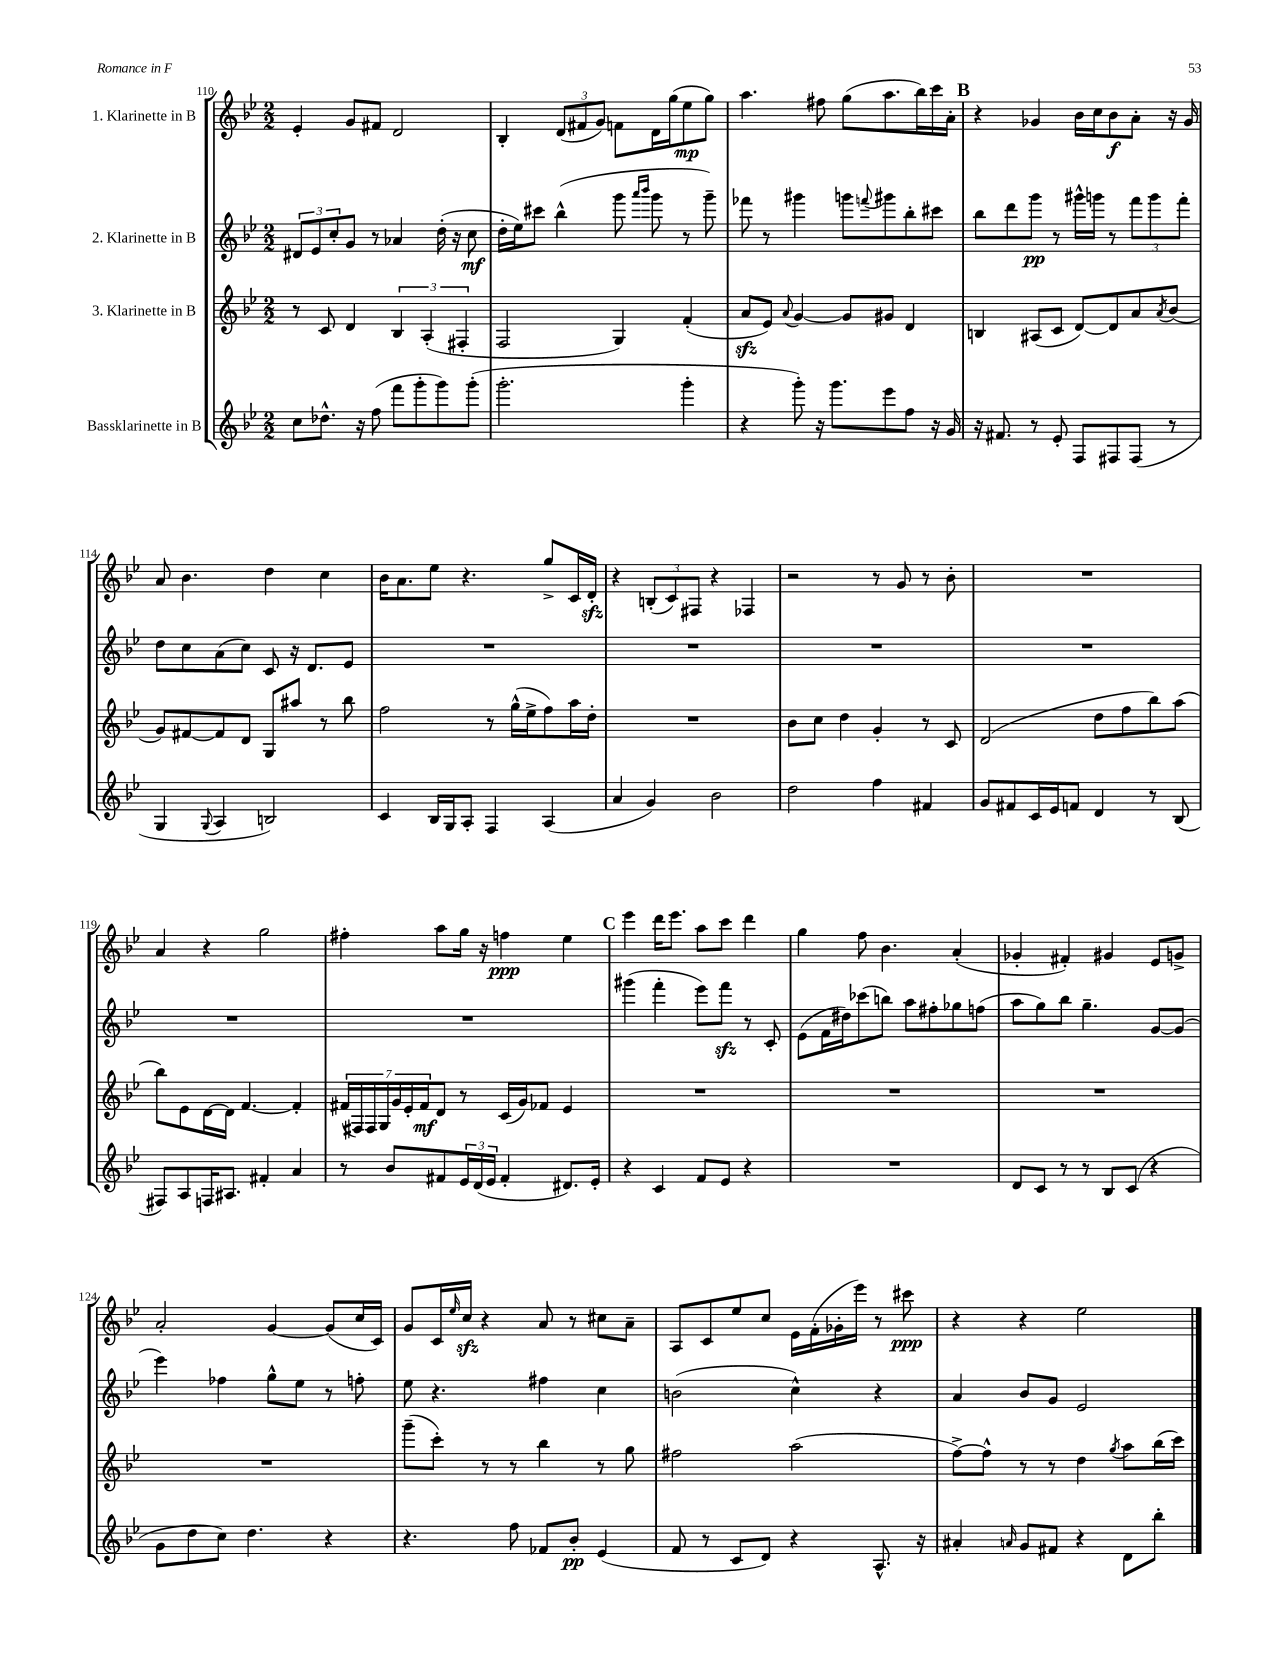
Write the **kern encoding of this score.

**kern	**kern	**kern	**kern
*staff4	*staff3	*staff2	*staff1
*clefG2	*clefG2	*clefG2	*clefG2
*k[b-e-]	*k[b-e-]	*k[b-e-]	*k[b-e-]
*M2/2	*M2/2	*M2/2	*M2/2
8cc	8r	12d#	4e-'
.	.	12e-	.
8.dd-^^	8c	.	.
.	.	12cc'	.
.	4d	8g	8g
16r	.	.	.
(8ff	.	8r	8f#
8fff	6B-	4a-	2d
8ggg'	.	.	.
.	(6A'	.	.
8ggg)	.	(16dd'	.
.	.	16r	.
.	6F#'	.	.
(8ggg'	.	8cc	.
=	=	=	=
2.ggg'	2F	16dd'	4B-'
.	.	16ee-)	.
.	.	8ccc#	.
.	.	(4bb-^^	(12d
.	.	.	12f#
.	.	.	12g)
.	4G)	8ggg	8f
.	.	16qqaaa	.
.	.	16qqbbb-	.
.	.	8ggg	16d
.	.	.	(16gg
4ggg'	(4f'	8r	8ee-
.	.	8ggg~)	8gg)
=	=	=	=
4r	8a	8fff-	4.aa
.	8e-)	8r	.
.	8qqa	.	.
8ggg')	[4g	4ggg#	.
16r	.	.	8ff#
8.ggg	.	.	.
.	8g]	8ggg	(8gg
.	.	8qqfff	.
8eee-	8g#	8ggg#	8.aa
8ff	4d	8bb-'	.
.	.	.	16bb-)
16r	.	8ccc#	16ccc
16g	.	.	16a'
=	=	=	=
16r	4B	8bb-	4r
8.f#	.	.	.
.	.	8ddd	.
8r	(8A#	8ggg	4g-
8e-'	8c	8r	.
8F	[8d)	16ggg#^^	16b-
.	.	16ggg	16cc
8F#	8d]	8r	8b-
(8F#	8a	12fff	8a'
.	.	12ggg	.
.	8qa	.	.
8r	(8b-	.	16r
.	.	12fff'	.
.	.	.	16g-
=	=	=	=
4G	8g)	8dd	8a
.	[8f#	8cc	4.b-
8qqG	.	.	.
4A	8f#]	(8a	.
.	8d	8cc)	.
2B)	8G	8c	4dd
.	8aa#	16r	.
.	.	8.d	.
.	8r	.	4cc
.	8bb-	8e-	.
=	=	=	=
4c	2ff	1r	16b-
.	.	.	8.a
16B-	.	.	8ee-
16G	.	.	.
8A'	.	.	4.r
4F	8r	.	.
.	(16gg^^	.	.
.	16ee-^	.	.
(4A	8ff)	.	8gg^
.	16aa	.	16c
.	16dd'	.	16d'
=	=	=	=
4a	1r	1r	4r
4g)	.	.	(12B'
.	.	.	12c)
.	.	.	12F#
2b-	.	.	4r
.	.	.	4F-
=	=	=	=
2dd	8b-	1r	2r
.	8cc	.	.
.	4dd	.	.
4ff	4g'	.	8r
.	.	.	8g
4f#	8r	.	8r
.	8c	.	8b-'
=	=	=	=
8g	(2d	1r	1r
8f#	.	.	.
16c	.	.	.
16e-	.	.	.
8f	.	.	.
4d	8dd	.	.
.	8ff	.	.
8r	8bb-)	.	.
(8B-	(8aa	.	.
=	=	=	=
8F#)	8bb-)	1r	4a
8A	8e-	.	.
16F	[16d	.	4r
8.A#	16d]	.	.
.	[4.f	.	.
4f#'	.	.	2gg
4a	4f']	.	.
=	=	=	=
8r	(28f#	1r	4ff#'
.	28F#)	.	.
.	28F#	.	.
.	28G	.	.
8b-	.	.	.
.	28g	.	.
.	28e-'	.	.
.	28f#	.	.
8f#	8d	.	8aa
24e-	8r	.	16gg
(24d	.	.	.
.	.	.	16r
24e-	.	.	.
4f#'	(16c	.	4ff
.	16g)	.	.
.	8f-	.	.
8.d#)	4e-	.	4ee-
16e-'	.	.	.
=	=	=	=
4r	1r	(4ggg#	4eee-
4c	.	4fff'	16ddd
.	.	.	8.eee-
8f	.	8eee-)	8aa
8e-	.	8fff	8ccc
4r	.	8r	4ddd
.	.	8c'	.
=	=	=	=
1r	1r	(8e-	4gg
.	.	16f	.
.	.	16dd#)	.
.	.	(8ccc-	8ff
.	.	8bb)	4.b-
.	.	8aa	.
.	.	8ff#'	.
.	.	8gg-	(4a'
.	.	(8ff	.
=	=	=	=
8d	1r	8aa	4g-'
8c	.	8gg)	.
8r	.	8bb-	4f#')
8r	.	4.gg~	.
8B-	.	.	4g#
(8c	.	.	.
4r	.	[8g	8e-
.	.	(8g]	8g^
=	=	=	=
8g	1r	4eee-)	2a'
8dd	.	.	.
8cc)	.	4ff-	.
4.dd	.	.	.
.	.	8gg^^	[4g
.	.	8ee-	.
4r	.	8r	(8g]
.	.	8ff'	16cc
.	.	.	16c)
=	=	=	=
4.r	(8ggg~	8ee-	8g
.	8ccc')	4.r	16c
.	.	.	16qqee-
.	.	.	16cc
.	8r	.	4r
8ff	8r	.	.
8f-	4bb-	4ff#	8a
8b-'	.	.	8r
(4e-	8r	4cc	8cc#
.	8gg	.	8a~
=	=	=	=
8f	2ff#	(2b	8A
8r	.	.	8c
8c	.	.	8ee-
8d)	.	.	8cc
4r	(2aa	4cc^^)	16e-
.	.	.	(16f'
.	.	.	16g-'
.	.	.	16eee-)
8.A^^	.	4r	8r
.	.	.	8ccc#
16r	.	.	.
=	=	=	=
4a#'	[8ff^)	4a	4r
.	8ff^^]	.	.
16qqa	.	.	.
8g	8r	8b-	4r
8f#	8r	8g	.
4r	4dd	2e-	2ee-
.	8qgg	.	.
8d	8aa	.	.
8bb-'	(16bb-	.	.
.	16ccc)	.	.
==	==	==	==
*-	*-	*-	*-
